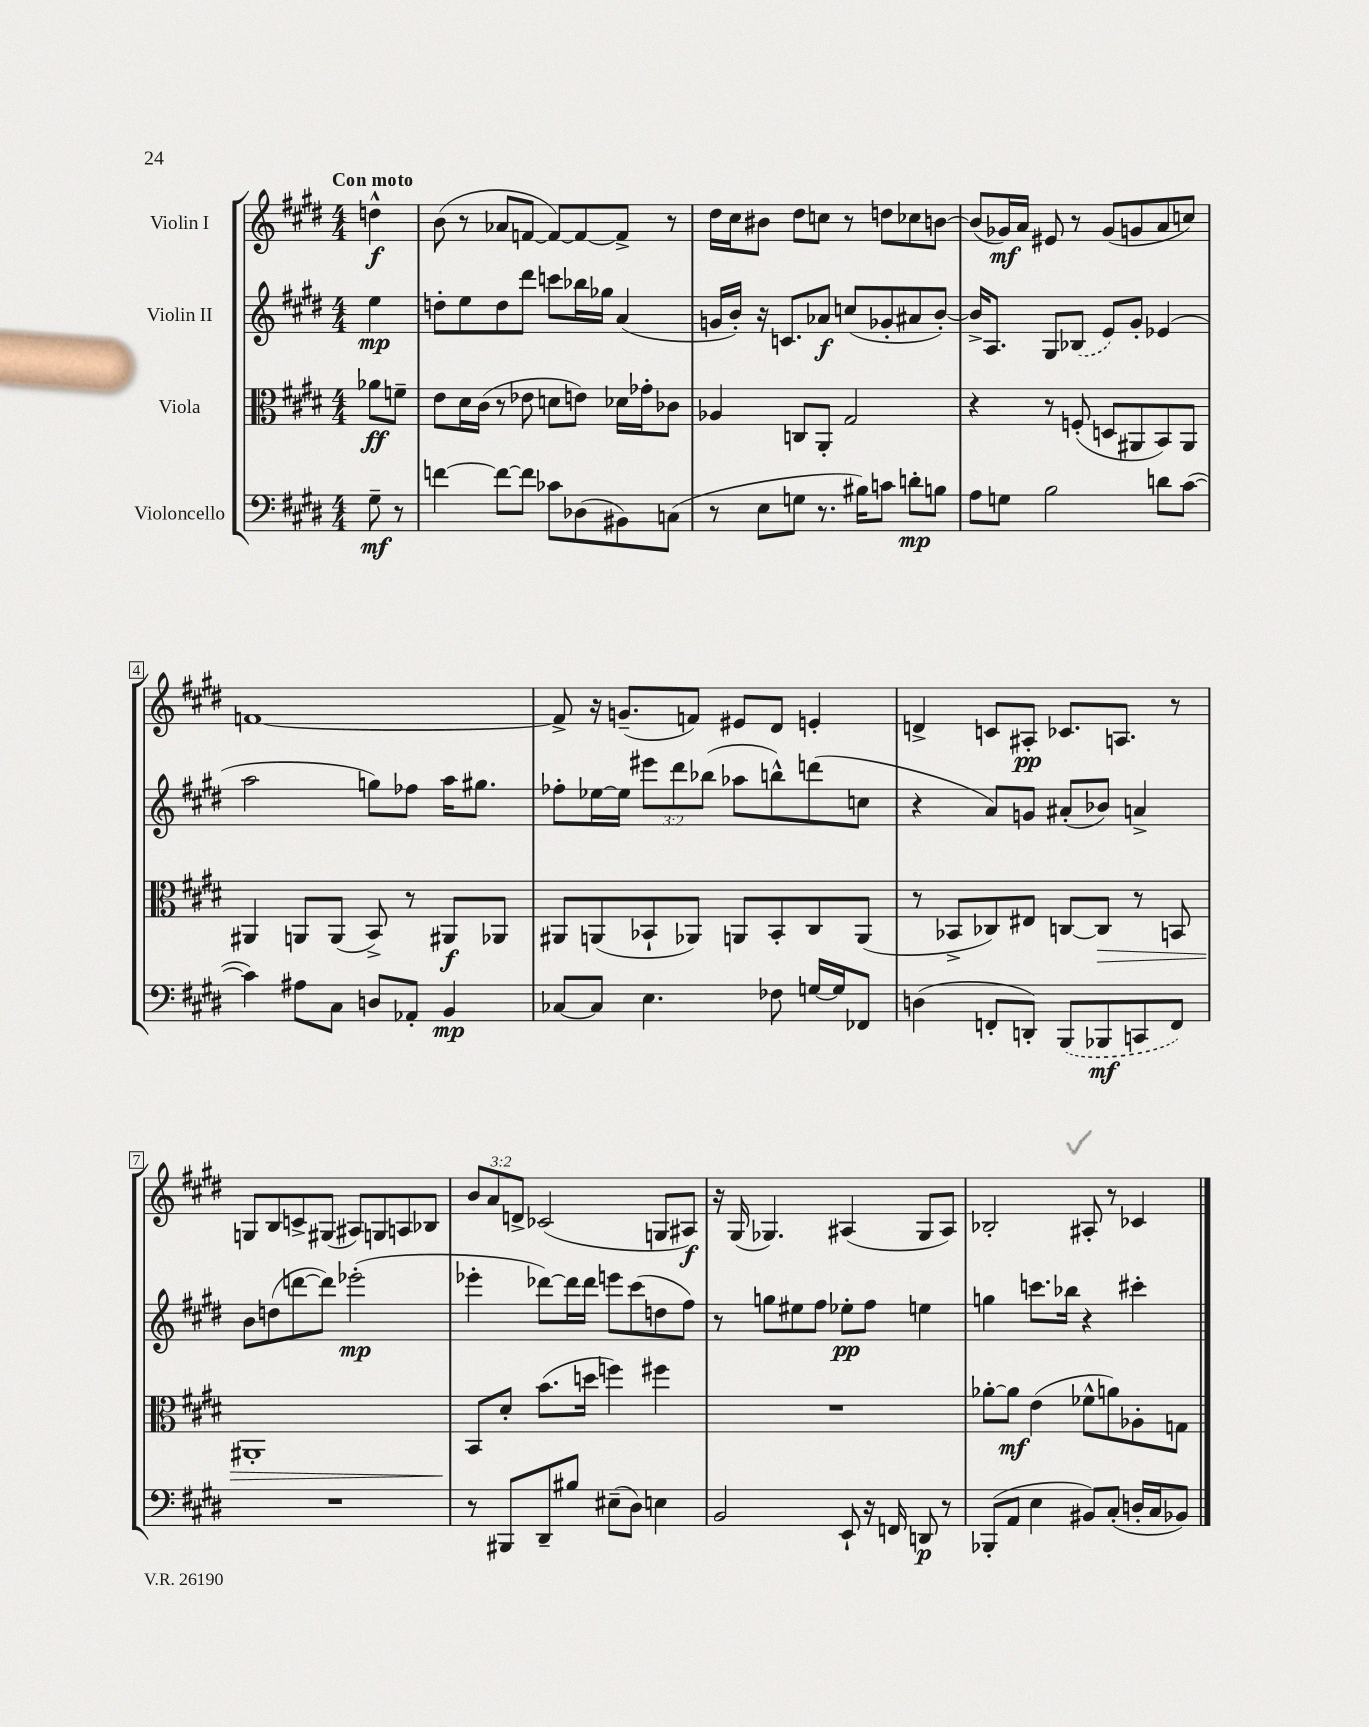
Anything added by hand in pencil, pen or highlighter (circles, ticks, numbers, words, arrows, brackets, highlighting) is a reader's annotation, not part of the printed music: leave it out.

**kern	**dynam	**kern	**dynam	**kern	**dynam	**kern	**dynam
*part4	*part4	*part3	*part3	*part2	*part2	*part1	*part1
*staff4	*staff4	*staff3	*staff3	*staff2	*staff2	*staff1	*staff1
*I"Violoncello	*	*I"Viola	*	*I"Violin II	*	*I"Violin I	*
*clefF4	*	*clefC3	*	*clefG2	*	*clefG2	*
*k[f#c#g#d#]	*	*k[f#c#g#d#]	*	*k[f#c#g#d#]	*	*k[f#c#g#d#]	*
*M4/4	*	*M4/4	*	*M4/4	*	*M4/4	*
=	=	=	=	=	=	=	=
!	!	!	!	!	!	!LO:TX:a:B:t=Con moto	!
8G#~\	mf	8a-X\L	ff	4ee\	mp	4ddn^^\	f
8r	.	8fn~\J	.	.	.	.	.
=1	=1	=1	=1	=1	=1	=1	=1
[4fn\	.	8e\L	.	8ddn'\L	.	(8b\	.
.	.	16d#\L	.	8ee\	.	8r	.
.	.	(16c#\JJ	.	.	.	.	.
8f\L_	.	8r	.	8dd\	.	8a-X/L	.
8f\J]	.	8e-X\	.	8ddd#\J	.	[8fn/J	.
8c-X\L	.	8dn\L	.	8cccn\L	.	8f/L_)	.
(8D-X\	.	8en\J)	.	16bb-X\L	.	8f/_	.
.	.	.	.	16gg-X\JJ	.	.	.
8BB#X\)	.	16d-X\LL	.	(4a/	.	8f^/J]	.
.	.	16g-X'\J	.	.	.	.	.
(8Cn\J	.	8c-X\J	.	.	.	8r	.
=2	=2	=2	=2	=2	=2	=2	=2
8r	.	4A-X/	.	16gn/LL	.	16dd#\LL	.
.	.	.	.	16b'/JJ)	.	16cc#\J	.
8E\L	.	.	.	16r	.	8b#X\J	.
.	.	.	.	8.cn/L	.	.	.
8Gn\J	.	8Cn/L	.	.	.	8dd#\L	.
8.r	.	8AA'/J	.	8a-X/J	f	8ccn\J	.
.	.	2G#/	.	(8ccn/L	.	8r	.
16B#X\KL)	.	.	.	.	.	.	.
8cn\J	.	.	.	8g-X'/	.	8ddn\L	.
8dn'\L	mp	.	.	8a#X/	.	8cc-X\	.
8Bn\J	.	.	.	[8b'/J)	.	[8bn\J	.
=3	=3	=3	=3	=3	=3	=3	=3
8A\L	.	4r	.	16b^/KL]	.	(8b/L]	.
.	.	.	.	8.A/J	.	.	.
8Gn\J	.	.	.	.	.	16g-X/L)	mf
.	.	.	.	.	.	16a/JJ	.
2B\	.	8r	.	8G#/L	.	8e#X/	.
.	.	(8Fn'/	.	(8B-X/J	.	8r	.
.	.	8Dn/L	.	8e/L)	.	(8g-/L	.
.	.	8AA#X/	.	8g#'/J	.	8gn/	.
8dn\L	.	8BB/)	.	(4e-X/	.	8a/	.
([8c#\J	.	8AA#/J	.	.	.	8ccn/J)	.
!!LO:LB:g=z
=4	=4	=4	=4	=4	=4	=4	=4
4c#\])	.	4AA#X/	.	2aa\	.	[1fn	.
8A#X\L	.	8AAn/L	.	.	.	.	.
8C#\J	.	(8AA/J	.	.	.	.	.
8Dn/L	.	8BB^/)	.	8ggn\L)	.	.	.
8AA-X'/J	.	8r	.	8ff-X\J	.	.	.
4BB/	mp	8AA#X/L	f	16aa\KL	.	.	.
.	.	.	.	8.gg#X\J	.	.	.
.	.	8AA-X/J	.	.	.	.	.
=5	=5	=5	=5	=5	=5	=5	=5
[8C-X/L	.	8AA#X/L	.	8ff-X'\L	.	8f^/]	.
8C-/J]	.	(8AAn/	.	[16ee-X\L	.	16r	.
.	.	.	.	16ee-\JJ]	.	(8.gn~/L	.
4.E\	.	8BB-X`/	.	12eee#X\L	.	.	.
.	.	.	.	12ddd#\	.	.	.
.	.	8AA-X/J)	.	.	.	8fn/J)	.
.	.	.	.	(12bb-X\J	.	.	.
.	.	8AAn/L	.	8aa-X\L	.	8e#X/L	.
8F-X\	.	8BB-'/	.	8bbn^^\)	.	8d#/J	.
[16Gn/LL	.	8C#/	.	(8dddn\	.	4en'/	.
16G/J]	.	.	.	.	.	.	.
8FF-X/J	.	(8AA/J	.	8ccn\J	.	.	.
=6	=6	=6	=6	=6	=6	=6	=6
(4Dn\	.	8r	.	4r	.	4dn^/	.
.	.	8BB-X^/L	.	.	.	.	.
8FFn'/L	.	8C-X/)	.	8a/L)	.	8cn/L	.
8DDn'/J)	.	8E#X/J	.	8gn/J	.	8A#X'/J	pp
(8BBB/L	.	[8Cn/L	.	(8a#X'/L	.	8.c-X/L	.
!	!	!	!LO:HP:b	!	!	!	!
8BBB-X/	mf	8C/J]	>	8b-X/J)	.	.	.
.	.	.	.	.	.	8.An/J	.
8CCn/	.	8r	.	4an^/	.	.	.
8FF/J)	.	8BBn/	.	.	.	8r	.
!!LO:LB:g=z
=7	=7	=7	=7	=7	=7	=7	=7
1r	.	1AA#X'	.	8b\L	.	8Gn/L	.
.	.	.	.	(8ddn\	.	8B/	.
.	.	.	.	[8dddn\	.	8cn^/	.
.	.	.	.	8ddd\J])	.	(8G#X/J	.
.	.	.	.	(2eee-X'\	mp	8A#X/L)	.
.	.	.	.	.	.	8Gn/	.
.	.	.	.	.	.	8An/	.
.	.	.	.	.	.	8B-X/J	.
=8	=8	=8	=8	=8	=8	=8	=8
8r	.	8BB/L	.	4eee-X'\	.	12b/L	.
.	.	.	.	.	.	12a/	.
8BBB#X/L	.	8d#'/J	]	.	.	.	.
.	.	.	.	.	.	12dn^/J	.
8DD#~/	.	(8.b\L	.	[8ddd-X\L)	.	(2c-X/	.
8B#X/J	.	.	.	16ddd-\L]	.	.	.
.	.	16ddn\Jk	.	16ddd-\JJ	.	.	.
(8E#X~\L	.	4ffn\)	.	8eeen\L	.	.	.
8D#\J)	.	.	.	(8ccc#\	.	.	.
4En\	.	4ff#X\	.	8ddn\	.	8Gn/L	.
.	.	.	.	8ff#\J)	.	8A#X/J)	f
=9	=9	=9	=9	=9	=9	=9	=9
2BB/	.	1r	.	8r	.	16r	.
.	.	.	.	.	.	(16G#/	.
.	.	.	.	8ggn\L	.	4.G-X/)	.
.	.	.	.	8ee#X\	.	.	.
.	.	.	.	8ff#\J	.	.	.
8EE`/	.	.	.	8ee-X'\L	pp	(4A#X/	.
16r	.	.	.	8ff#\J	.	.	.
16FFn/	.	.	.	.	.	.	.
8DDn/	p	.	.	4een\	.	8G-/L	.
8r	.	.	.	.	.	8A#/J)	.
=10	=10	=10	=10	=10	=10	=10	=10
(8BBB-X'/L	.	[8a-X'\L	.	4ggn\	.	2B-X'/	.
8AA/J	.	8a-\J]	mf	.	.	.	.
4E\	.	(4e\	.	8.cccn\L	.	.	.
.	.	.	.	16bb-X\Jk	.	.	.
8BB#X/L)	.	8f-X^^\L	.	4r	.	8A#X'/	.
(8C#'/J	.	8an\)	.	.	.	8r	.
16Dn'/LL	.	8A-X'\	.	4ccc#X'\	.	4c-X/	.
16C#/J	.	.	.	.	.	.	.
8BB-X/J)	.	8Gn\J	.	.	.	.	.
==	==	==	==	==	==	==	==
*-	*-	*-	*-	*-	*-	*-	*-
